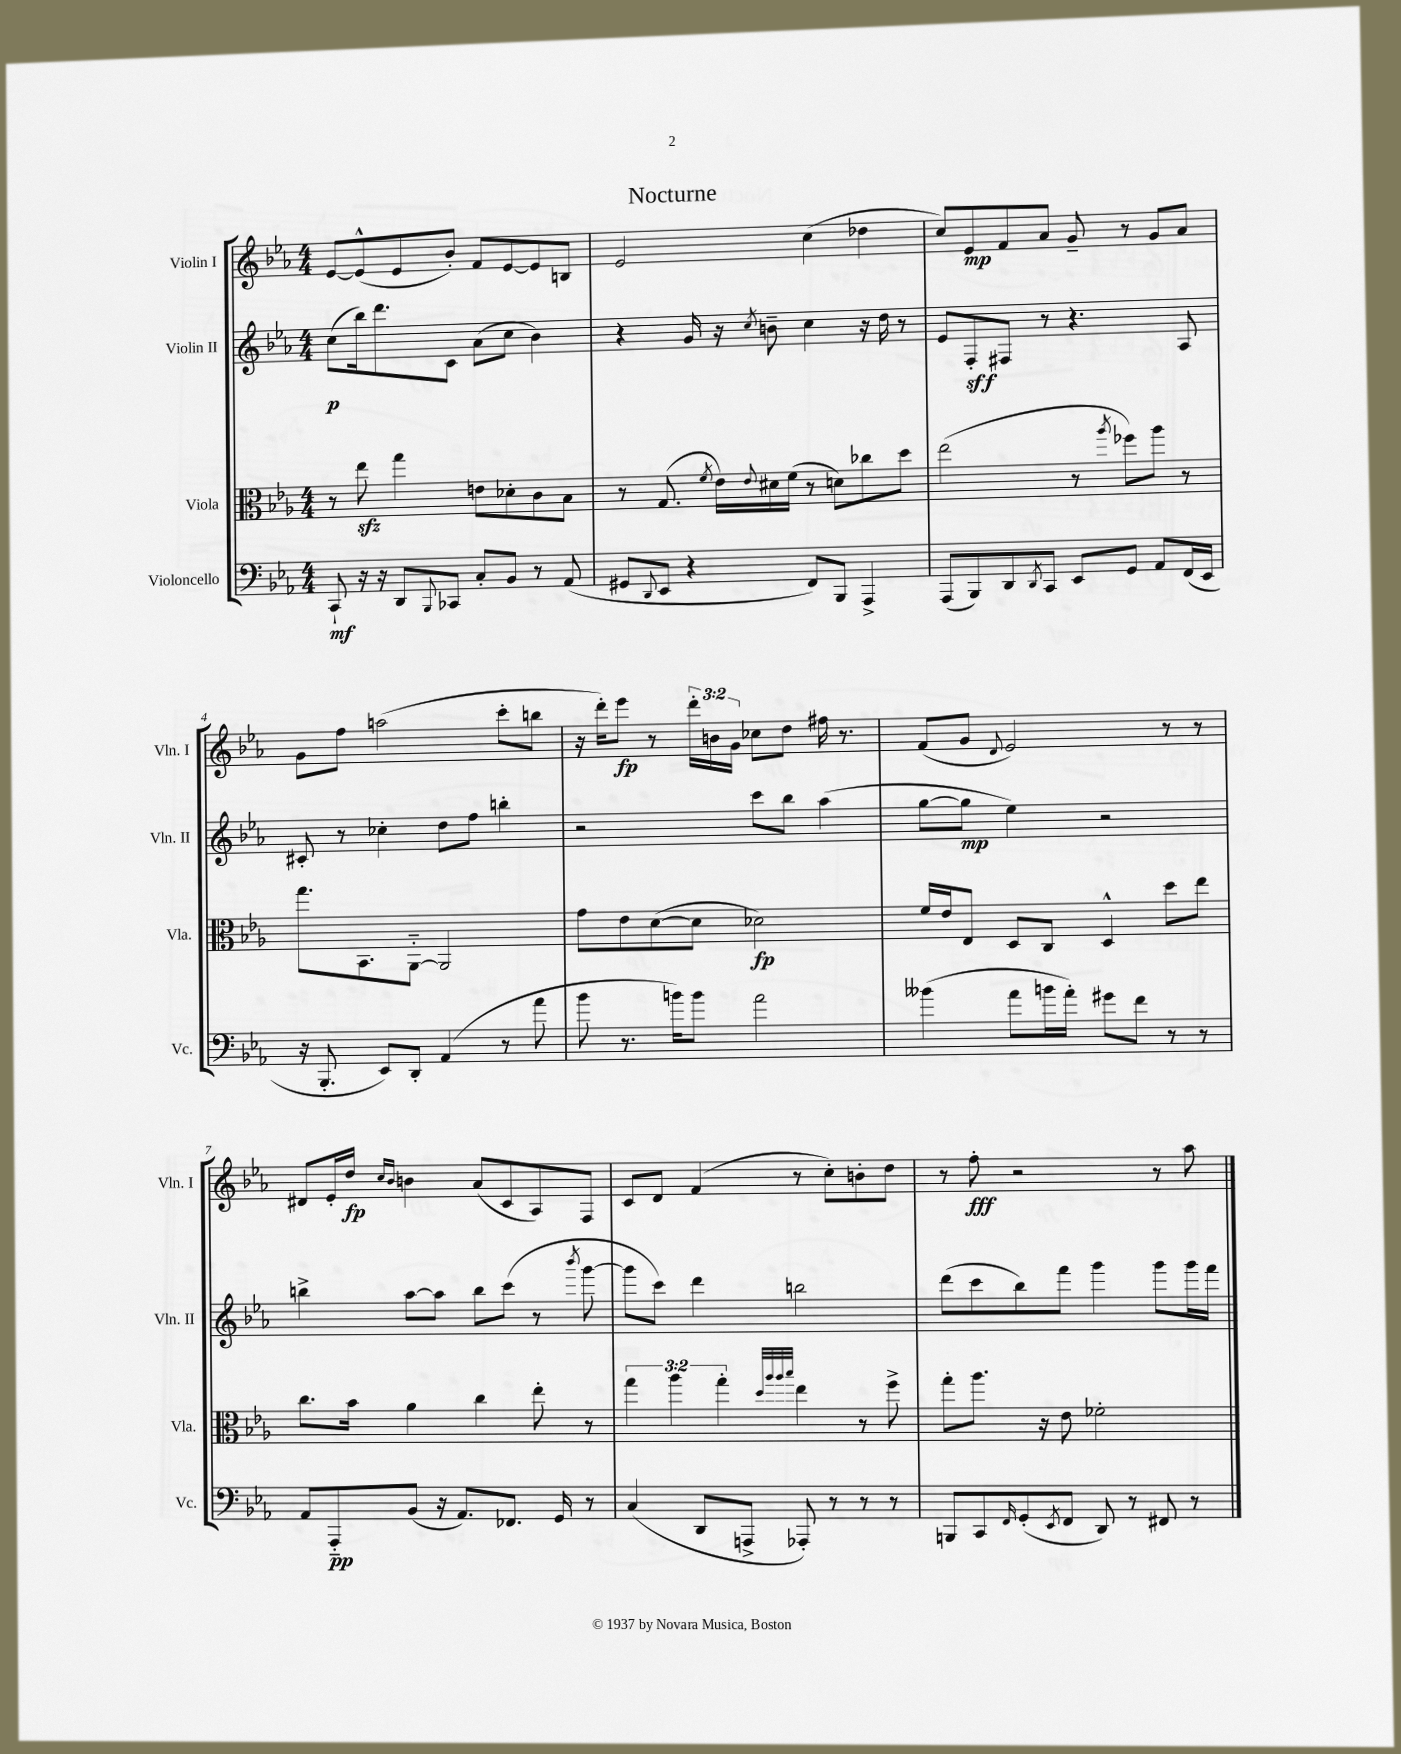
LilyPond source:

\header { title = "Nocturne" }
<<
\new StaffGroup <<
\new Staff = "s0" \with { instrumentName = "Violin I" shortInstrumentName = "Vln. I" } {
    \clef treble \key ees \major \numericTimeSignature \time 4/4 \override Staff.TupletNumber.text = #tuplet-number::calc-fraction-text
    ees'8~ ees'8-^( ees'8 bes'8-.) f'8 ees'8~ ees'8 b8 |
    ees'2 c''4( des''4 |
    c''8) ees'8\mp f'8 aes'8 g'8-- r8 g'8 aes'8 |
    g'8 f''8 a''2( c'''8-. b''8 |
    r16 d'''16-.) ees'''8\fp r8 \tuplet 3/2 { d'''16-. b'16 g'16 } ces''8 d''8 fis''16 r8. |
    f'8( g'8 \appoggiatura { d'8 } ees'2) r8 r8 |
    dis'8 ees'16-. d''16\fp \grace { c''16 bes'16 } b'4 aes'8( c'8 aes8) f8 |
    c'8 d'8 f'4( r8 c''8-.) b'8-. d''8 |
    r8 f''8-.\fff r2 r8 aes''8 \bar "|." |
}
\new Staff = "s1" \with { instrumentName = "Violin II" shortInstrumentName = "Vln. II" } {
    \clef treble \key ees \major \numericTimeSignature \time 4/4
    c''8\p( bes''16) d'''8. c'8 aes'8( c''8 bes'4) |
    r4 g'16 r16 \acciaccatura { c''8 } b'8-- c''4 r16 d''16 r8 |
    ees'8 f8-.\sff fis8 r8 r4. aes8 |
    cis'8-. r8 ces''4-. d''8 f''8 b''4-. |
    r2 c'''8 bes''8 aes''4( |
    g''8~ g''8\mp ees''4) r2 |
    b''4-> aes''8~ aes''8 b''8 c'''8( r8 \acciaccatura { bes'''8 } g'''8~ |
    g'''8 c'''8) d'''4 b''2 |
    d'''8( c'''8 bes''8) f'''8 g'''4 g'''8 g'''16 f'''16 \bar "|." |
}
\new Staff = "s2" \with { instrumentName = "Viola" shortInstrumentName = "Vla." } {
    \clef alto \key ees \major \numericTimeSignature \time 4/4 \override Staff.TupletNumber.text = #tuplet-number::calc-fraction-text
    r8 ees''8\sfz g''4 e'8 des'8-. c'8 bes8 |
    r8 g8.( \acciaccatura { f'8 } ees'16) \appoggiatura { ees'8 } dis'16 f'16( r8 d'8) ces''8 d''8 |
    ees''2( r8 \acciaccatura { aes''8 } fes''8) aes''8 r8 |
    g''8. bes,8. aes,8~-_ aes,2 |
    g'8 ees'8 d'8~( d'8 des'2\fp) |
    f'16 ees'16 ees8 d8 c8 d4-^ d''8 ees''8 |
    c''8. bes'16 aes'4 c''4 ees''8-. r8 |
    \tuplet 3/2 { g''4 aes''4 g''4-. } \grace { d''32 aes''32 aes''32 bes''32 } ees''4 r8 f''8-> |
    g''8-. aes''8. r16 ees'8 fes'2-. \bar "|." |
}
\new Staff = "s3" \with { instrumentName = "Violoncello" shortInstrumentName = "Vc." } {
    \clef bass \key ees \major \numericTimeSignature \time 4/4
    c,8-!\mf r16 r16 d,8 \appoggiatura { bes,,8 } ces,8 c8-. bes,8 r8 aes,8( |
    gis,8 \appoggiatura { d,8 } ees,8 r4 f,8) bes,,8 aes,,4-> |
    aes,,8( bes,,8) d,8 \acciaccatura { d,8 } c,8 ees,8 g,8 aes,8 f,16( ees,16 |
    r16 bes,,8.-. ees,8) d,8-. aes,4( r8 aes'8 |
    bes'8 r8. b'16) b'8 aes'2 |
    beses'4( aes'8 b'16 aes'16-.) gis'8 f'8 r8 r8 |
    aes,8 aes,,8-_\pp bes,8( r16 aes,8.) fes,8. g,16 r8 |
    c4( d,8 a,,8-> aes,,8-.) r8 r8 r8 |
    b,,8 c,8 \grace { f,16 } g,8-.( \acciaccatura { ees,8 } f,8 d,8) r8 fis,8 r8 \bar "|." |
}
>>
>>
